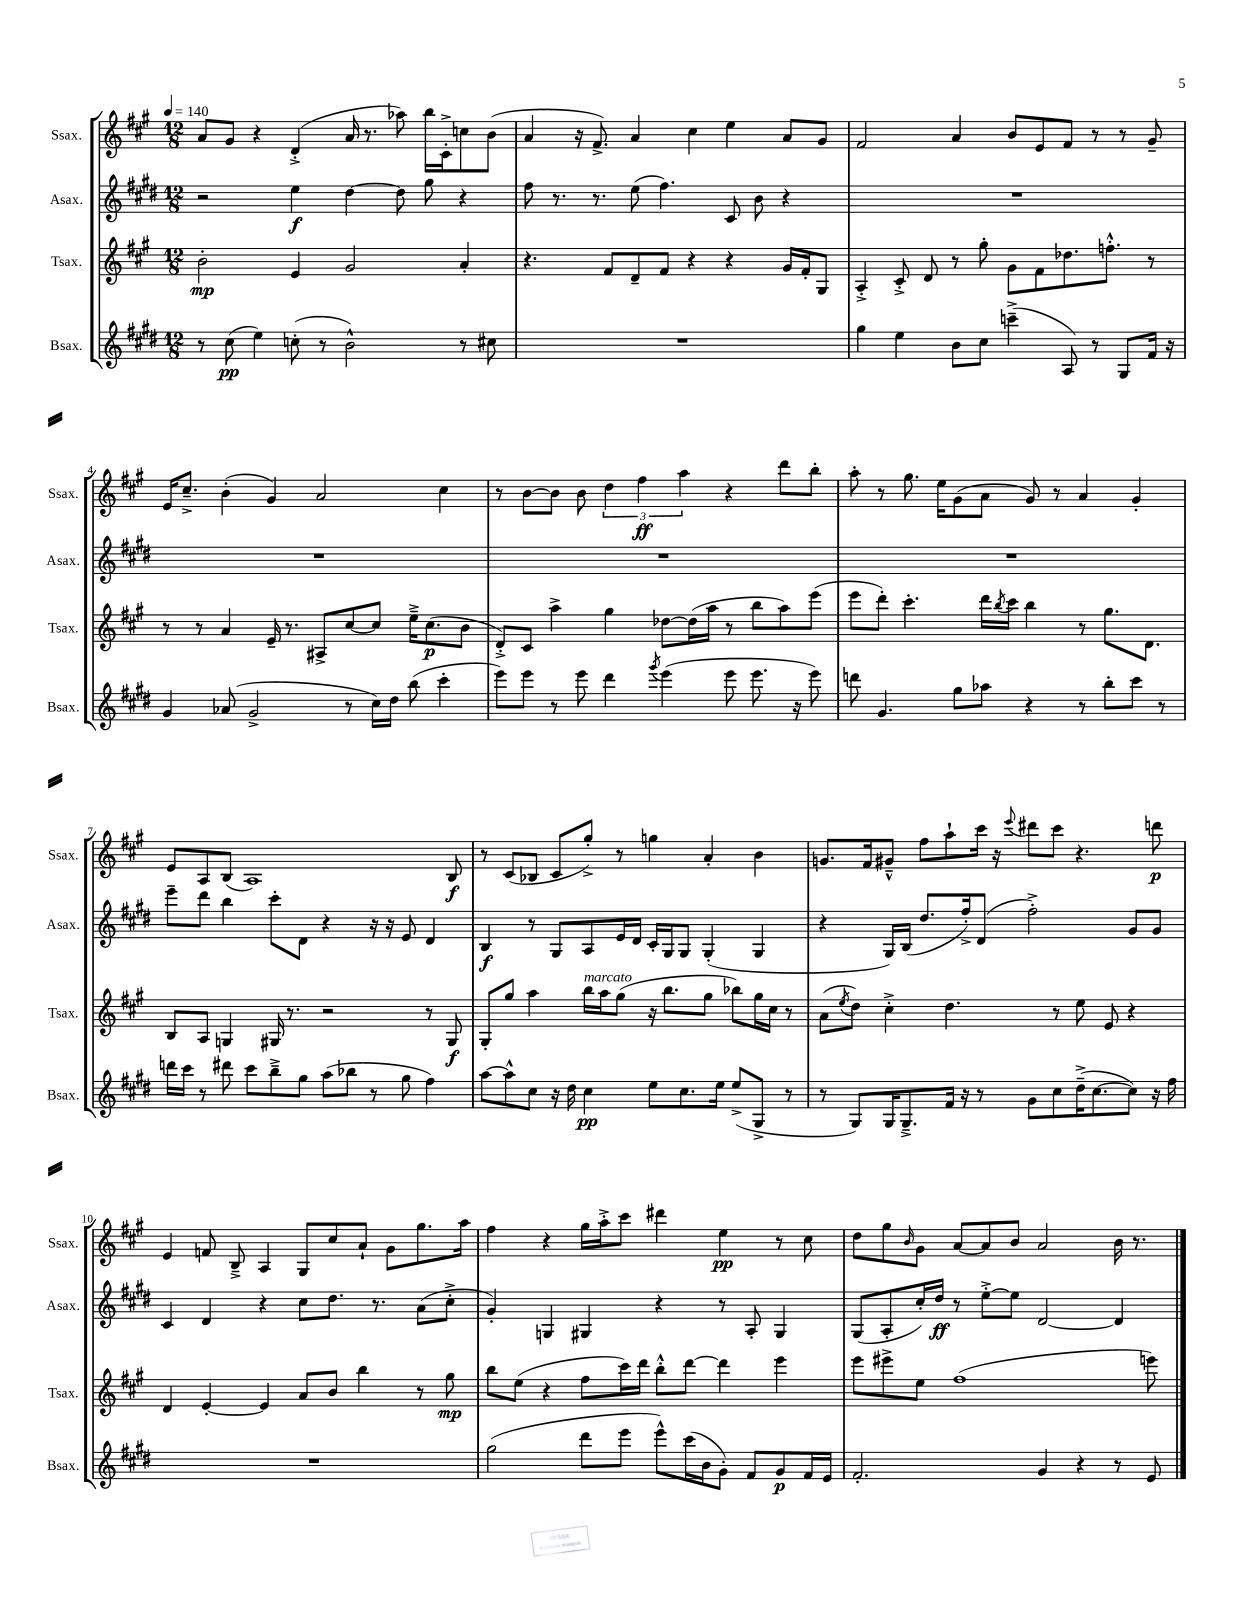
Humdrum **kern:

**kern	**dynam	**kern	**dynam	**kern	**dynam	**kern	**dynam
*part4	*part4	*part3	*part3	*part2	*part2	*part1	*part1
*staff4	*staff4	*staff3	*staff3	*staff2	*staff2	*staff1	*staff1
*I"Bsax.	*	*I"Tsax.	*	*I"Asax.	*	*I"Ssax.	*
*I'Bsax.	*	*I'Tsax.	*	*I'Asax.	*	*I'Ssax.	*
*clefG2	*	*clefG2	*	*clefG2	*	*clefG2	*
*k[f#c#g#d#]	*	*k[f#c#g#]	*	*k[f#c#g#d#]	*	*k[f#c#g#]	*
*M12/8	*	*M12/8	*	*M12/8	*	*M12/8	*
*MM140	*	*MM140	*	*MM140	*	*MM140	*
=1	=1	=1	=1	=1	=1	=1	=1
8r	.	2b'\	mp	2r	.	8a/L	.
(8cc#\	pp	.	.	.	.	8g#/J	.
4ee\)	.	.	.	.	.	4r	.
(8ccn'\	.	4e/	.	4ee\	f	(4d'^/	.
8r	.	.	.	.	.	.	.
2b^^\)	.	2g#/	.	[4dd#\	.	16a/	.
.	.	.	.	.	.	8.r	.
.	.	.	.	8dd#\]	.	8aa-X\)	.
.	.	.	.	8gg#\	.	16bb\LL	.
.	.	.	.	.	.	16c#'^\J	.
8r	.	4a'/	.	4r	.	8ccn\	.
8cc#X\	.	.	.	.	.	(8b\J	.
=2	=2	=2	=2	=2	=2	=2	=2
1.r	.	4.r	.	8ff#\	.	4a/	.
.	.	.	.	8.r	.	.	.
.	.	.	.	.	.	16r	.
.	.	.	.	8.r	.	8.f#^/)	.
.	.	8f#/L	.	.	.	.	.
.	.	8d~/	.	(8ee\	.	4a/	.
.	.	8f#/J	.	4.ff#\)	.	.	.
.	.	4r	.	.	.	4cc#\	.
.	.	4r	.	8c#/	.	4ee\	.
.	.	.	.	8b\	.	.	.
.	.	16g#/LL	.	4r	.	8a/L	.
.	.	16f#'/J	.	.	.	.	.
.	.	8G#/J	.	.	.	8g#/J	.
=3	=3	=3	=3	=3	=3	=3	=3
4gg#\	.	4A'^/	.	1.r	.	2f#/	.
4ee\	.	8c#'^/	.	.	.	.	.
.	.	8d/	.	.	.	.	.
8b\L	.	8r	.	.	.	4a/	.
8cc#\J	.	8gg#'\	.	.	.	.	.
(4cccn~^\	.	8g#\L	.	.	.	8b/L	.
.	.	8f#\	.	.	.	8e/	.
8A/)	.	8.dd-X\	.	.	.	8f#/J	.
8r	.	.	.	.	.	8r	.
.	.	8.ffn'^^\J	.	.	.	.	.
8G#/L	.	.	.	.	.	8r	.
16f#/Jk	.	8r	.	.	.	8g#~/	.
16r	.	.	.	.	.	.	.
!!LO:LB:g=z
=4	=4	=4	=4	=4	=4	=4	=4
4g#/	.	8r	.	1.r	.	16e/KL	.
.	.	.	.	.	.	8.cc#~^/J	.
.	.	8r	.	.	.	.	.
(8a-X/	.	4a/	.	.	.	(4b'\	.
2g#^/	.	.	.	.	.	.	.
.	.	16e~/	.	.	.	4g#/)	.
.	.	8.r	.	.	.	.	.
.	.	8A#X^/L	.	.	.	2a/	.
8r	.	[8cc#/	.	.	.	.	.
16cc#\LL)	.	8cc#/J]	.	.	.	.	.
16dd#\JJ	.	.	.	.	.	.	.
(8bb\	.	16ee~^\KL	.	.	.	.	.
.	.	(8.cc#\	p	.	.	.	.
4ccc#'\	.	.	.	.	.	4cc#\	.
.	.	8b\J	.	.	.	.	.
=5	=5	=5	=5	=5	=5	=5	=5
8eee\L)	.	8d'^/L)	.	1.r	.	8r	.
8eee\J	.	8c#/J	.	.	.	[8b\L	.
8r	.	4aa^\	.	.	.	8b\J]	.
8eee\	.	.	.	.	.	8b\	.
4ddd#\	.	4gg#\	.	.	.	6dd\	.
.	.	.	.	.	.	6ff#\	ff
8qggg#/	.	.	.	.	.	.	.
(4eee\	.	[8dd-X\L	.	.	.	.	.
.	.	.	.	.	.	6aa\	.
.	.	(16dd-\L]	.	.	.	.	.
.	.	16aa\JJ	.	.	.	.	.
8eee\	.	8r	.	.	.	4r	.
8.eee\	.	8bb\L	.	.	.	.	.
.	.	8aa\)	.	.	.	8ddd\L	.
16r	.	.	.	.	.	.	.
8eee\)	.	(8eee\J	.	.	.	8bb'\J	.
=6	=6	=6	=6	=6	=6	=6	=6
8dddn\	.	8eee\L	.	1.r	.	8aa'\	.
4.g#/	.	8ddd'\J)	.	.	.	8r	.
.	.	4.ccc#'\	.	.	.	8.gg#\	.
.	.	.	.	.	.	16ee\KL	.
8gg#\L	.	.	.	.	.	(8g#\	.
8aa-X\J	.	16ddd\LL	.	.	.	8a\J	.
.	.	8qbb/	.	.	.	.	.
.	.	16ccc#\JJ	.	.	.	.	.
4r	.	4bb\	.	.	.	8g#/)	.
.	.	.	.	.	.	8r	.
8r	.	8r	.	.	.	4a/	.
8bb'\L	.	8.gg#\L	.	.	.	.	.
8ccc#\J	.	.	.	.	.	4g#'/	.
.	.	8.d\J	.	.	.	.	.
8r	.	.	.	.	.	.	.
!!LO:LB:g=z
=7	=7	=7	=7	=7	=7	=7	=7
16dddn\LL	.	8B/L	.	8eee~\L	.	8e/L	.
16ccc#\JJ	.	.	.	.	.	.	.
8r	.	8A/J	.	8ddd#\J	.	8A/	.
8ddd#X\	.	4Gn/	.	4bb\	.	(8B/J	.
8ccc#\L	.	.	.	.	.	1A)	.
8bb~^\	.	16G#X/	.	8ccc#'\L	.	.	.
.	.	8.r	.	.	.	.	.
8gg#\J	.	.	.	8d#\J	.	.	.
(8aa\L	.	2r	.	4r	.	.	.
8bb-X\J	.	.	.	.	.	.	.
8r	.	.	.	16r	.	.	.
.	.	.	.	16r	.	.	.
8gg#\	.	.	.	8e/	.	.	.
4ff#\)	.	8r	.	4d#/	.	.	.
.	.	8G#/	f	.	.	8B/	f
=8	=8	=8	=8	=8	=8	=8	=8
[8aa\L	.	8G#'/L	.	4B/	f	8r	.
8aa^^\]	.	8gg#/J	.	.	.	(8c#/L	.
8cc#\J	.	4aa\	.	8r	.	8B-X/J	.
16r	.	.	.	8G#/L	.	8c#/L	.
16dd#\	.	.	.	.	.	.	.
!	!	!LO:TX:a:i:t=marcato	!	!	!	!	!
4cc#\	pp	16bb\LL	.	8A/	.	8gg#'^/J)	.
.	.	16aa\J	.	.	.	.	.
.	.	(8gg#\J	.	16e/L	.	8r	.
.	.	.	.	16d#/JJ	.	.	.
8ee\L	.	16r	.	16c#'/LL	.	4ggn\	.
.	.	8.bb\L	.	16G#/J	.	.	.
8.cc#\	.	.	.	8G#/J	.	.	.
.	.	8gg#\J	.	(4G#'/	.	4a'/	.
16ee\Jk	.	.	.	.	.	.	.
(8ee^/L	.	8bb-X\L)	.	.	.	.	.
8G#^/J	.	16gg#\L	.	4G#/	.	4b\	.
.	.	16cc#\JJ	.	.	.	.	.
8r	.	8r	.	.	.	.	.
=9	=9	=9	=9	=9	=9	=9	=9
8r	.	(8a\L	.	4r	.	8.gn/L	.
.	.	8qee/	.	.	.	.	.
8G#/L)	.	8dd\J)	.	.	.	.	.
.	.	.	.	.	.	16f#/k	.
16G#/K	.	4cc#'^\	.	16G#/LL)	.	8g#X~^^/J	.
8.G#~^/	.	.	.	(16B/JJ	.	.	.
.	.	.	.	8.dd#/L	.	8ff#\L	.
16f#/Jk	.	4.dd\	.	.	.	8aa`\	.
16r	.	.	.	16ff#'^/k)	.	.	.
8r	.	.	.	(8d#/J	.	16ccc#\Jk	.
.	.	.	.	.	.	16r	.
.	.	.	.	.	.	8qqeee/	.
8g#\L	.	.	.	2ff#'^\)	.	8ddd#X\L	.
8cc#\	.	8r	.	.	.	8ccc#\J	.
(16dd#~^\K	.	8ee\	.	.	.	4.r	.
[8.cc#\	.	.	.	.	.	.	.
.	.	8e/	.	.	.	.	.
8cc#\J])	.	4r	.	8g#/L	.	.	.
16r	.	.	.	8g#/J	.	8dddn\	p
16ff#\	.	.	.	.	.	.	.
!!LO:LB:g=z
=10	=10	=10	=10	=10	=10	=10	=10
1.r	.	4d/	.	4c#/	.	4e/	.
.	.	[4e'/	.	4d#/	.	8fn/	.
.	.	.	.	.	.	8B~^/	.
.	.	4e/]	.	4r	.	4A/	.
.	.	8a/L	.	8cc#\L	.	8G#/L	.
.	.	8b/J	.	8.dd#\J	.	8cc#/	.
.	.	4bb\	.	.	.	8a`/J	.
.	.	.	.	8.r	.	.	.
.	.	.	.	.	.	8g#\L	.
.	.	8r	.	(8a\L	.	8.gg#\	.
.	.	8gg#\	mp	8cc#'^\J	.	.	.
.	.	.	.	.	.	16aa\Jk	.
=11	=11	=11	=11	=11	=11	=11	=11
(2gg#\	.	8bb\L	.	4g#'/)	.	4ff#\	.
.	.	(8ee\J	.	.	.	.	.
.	.	4r	.	4Gn/	.	4r	.
8ddd#\L	.	8ff#\L	.	4G#X/	.	16gg#\LL	.
.	.	.	.	.	.	16aa'^\J	.
8eee\J	.	16ccc#\L)	.	.	.	8ccc#\J	.
.	.	16ddd\JJ	.	.	.	.	.
8eee^^\L)	.	8bb'^^\L	.	4r	.	4ddd#X\	.
(16ccc#\L	.	[8ddd\J	.	.	.	.	.
16b\J	.	.	.	.	.	.	.
8g#'\J)	.	4ddd\]	.	8r	.	4ee\	pp
8f#/L	.	.	.	8A'/	.	.	.
8g#/	p	4eee\	.	4G#/	.	8r	.
16f#/L	.	.	.	.	.	8cc#\	.
16e/JJ	.	.	.	.	.	.	.
=12	=12	=12	=12	=12	=12	=12	=12
2.f#'/	.	8eee\L	.	(8G#/L	.	8dd\L	.
.	.	8eee#X^\	.	8A'/	.	8gg#\	.
.	.	.	.	.	.	16qqb/	.
.	.	8ee\J	.	16cc#'/L)	.	8g#\J	.
.	.	.	.	16dd#/JJ	ff	.	.
.	.	(1ff#	.	8r	.	[8a/L	.
.	.	.	.	[8ee'^\L	.	8a/]	.
.	.	.	.	8ee\J]	.	8b/J	.
4g#/	.	.	.	[2d#/	.	2a/	.
4r	.	.	.	.	.	.	.
8r	.	.	.	4d#/]	.	16b\	.
.	.	.	.	.	.	8.r	.
8e/	.	8eeen\)	.	.	.	.	.
==	==	==	==	==	==	==	==
*-	*-	*-	*-	*-	*-	*-	*-
